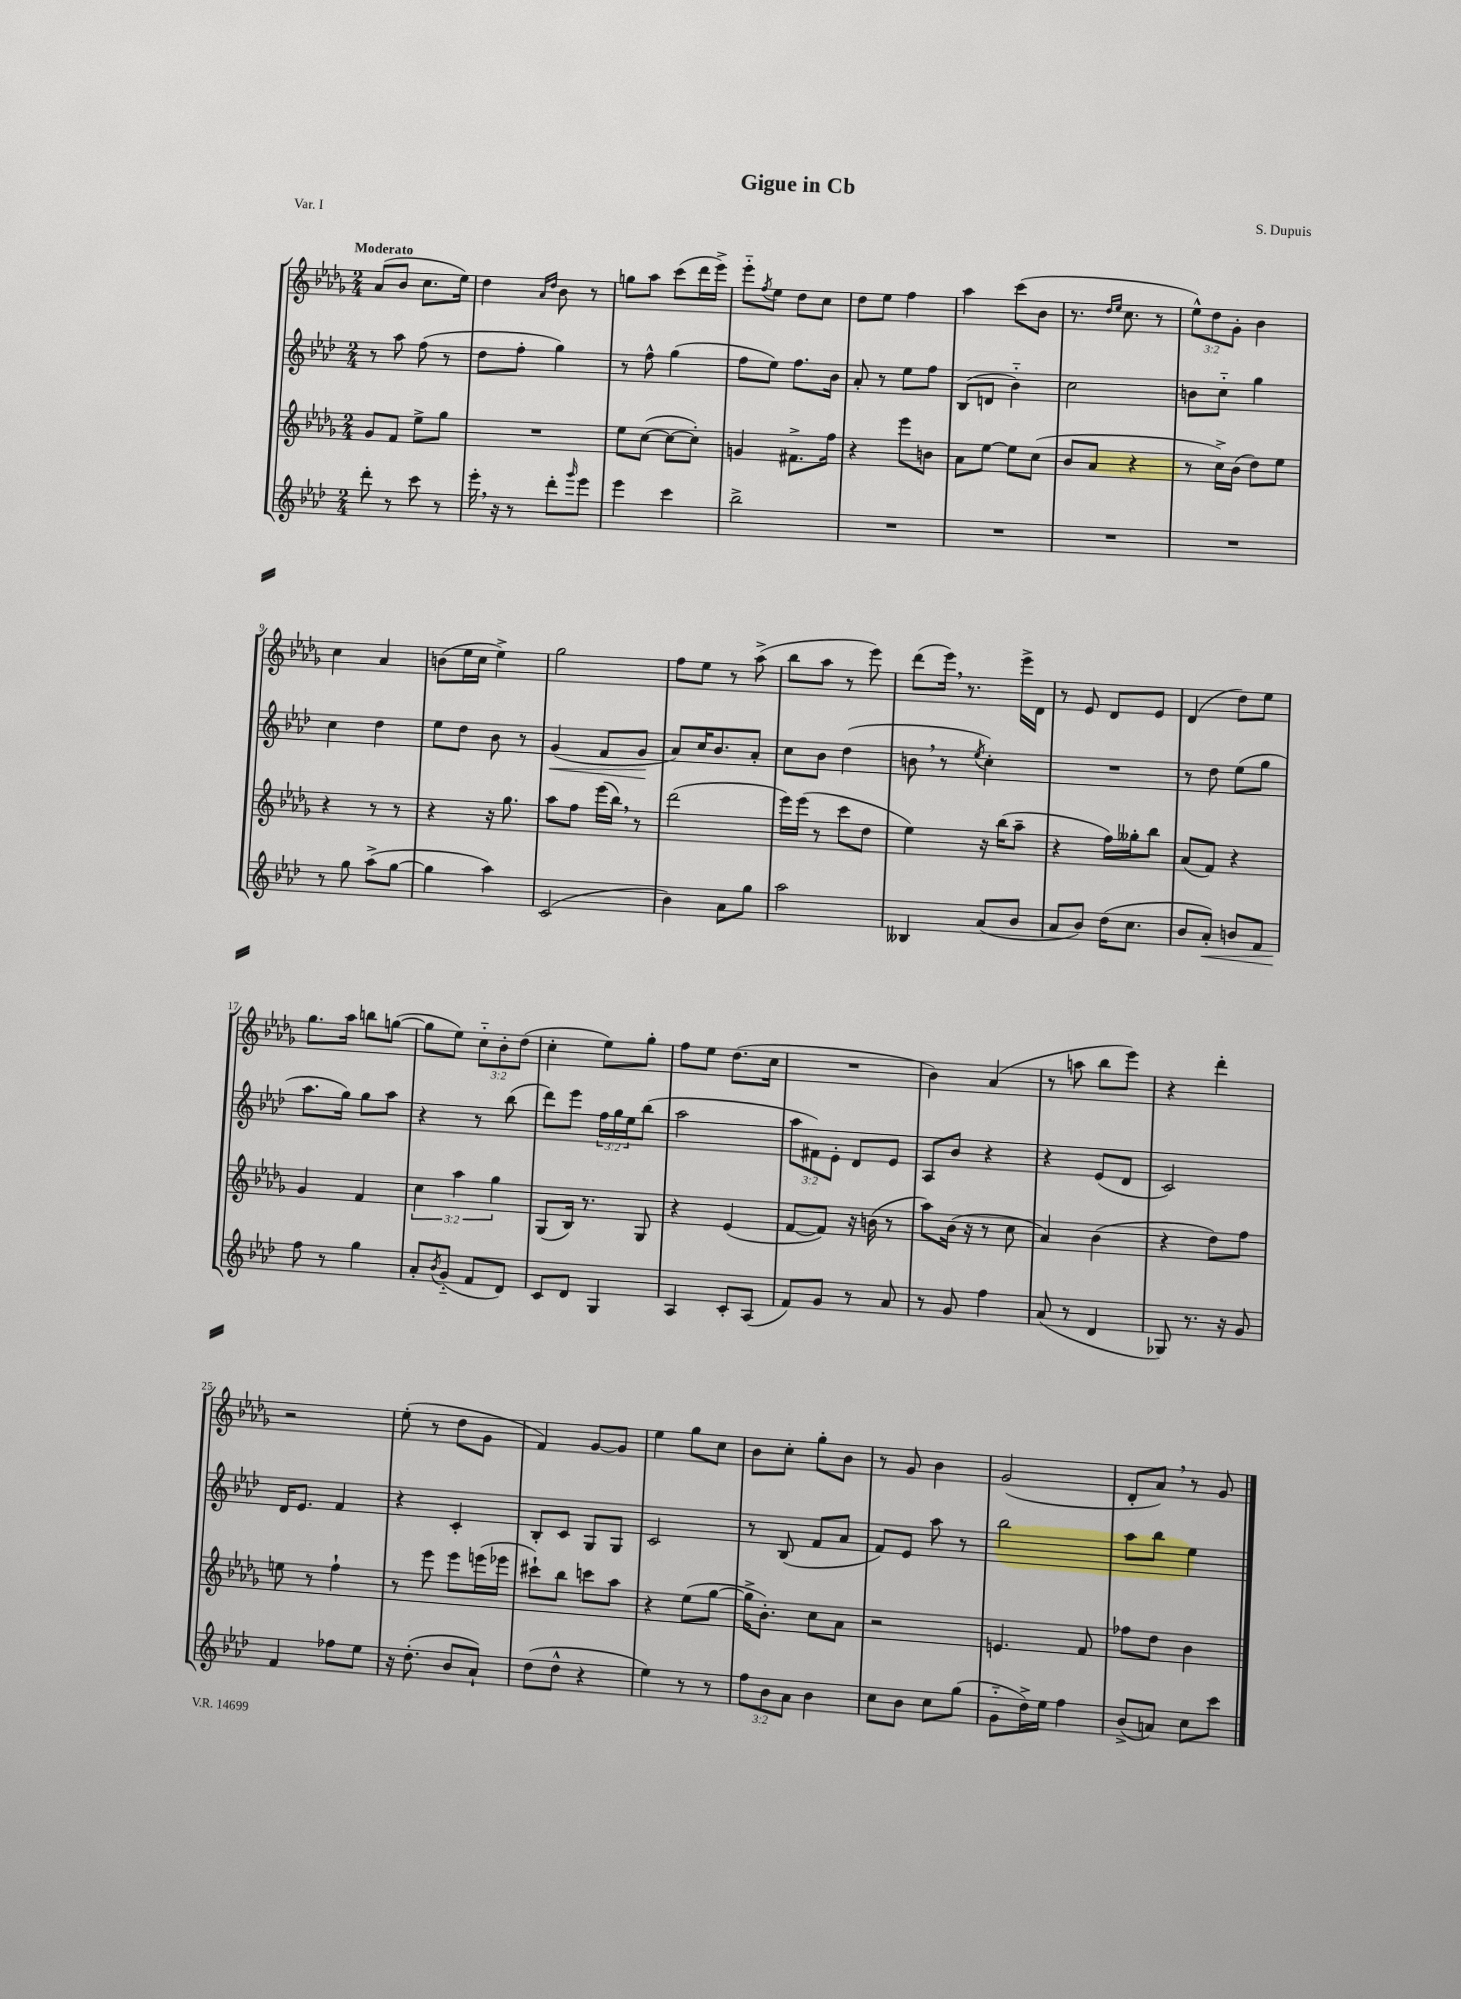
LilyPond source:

\header { title = "Gigue in Cb" composer = "S. Dupuis" piece = "Var. I" }
<<
\new StaffGroup <<
\new Staff = "s0" {
    \clef treble \key des \major \numericTimeSignature \time 2/4 \override Staff.TupletNumber.text = #tuplet-number::calc-fraction-text \tempo "Moderato"
    aes'8( bes'8 c''8. ees''16) |
    des''4 \grace { aes'16 des''16 } bes'8 r8 |
    g''8 aes''8 c'''8( des'''16 ees'''16->) |
    ees'''8-_ \acciaccatura { f''8 } ees''8 des''8 c''8 |
    des''8 ees''8 f''4 |
    aes''4 c'''8( bes'8 |
    r8. \grace { des''16 ees''16 } c''8. r8 |
    \tuplet 3/2 { ees''8-^) des''8 ges'8-. } bes'4 |
    c''4 aes'4 |
    b'8( ees''16 c''16 ees''4->) |
    ges''2 |
    f''8 ees''8 r8 aes''8->( |
    bes''8 aes''8 r8 ees'''8) |
    des'''8( ees'''16) \breathe r8. ees'''16-> des'16 |
    r8 ees'8 des'8 ees'8 |
    des'4( des''8) ees''8 |
    ges''8. aes''16 b''8 g''8~( |
    g''8 ees''8) \tuplet 3/2 { c''8-_ bes'8-. des''8( } |
    c''4-. ees''8) ges''8-. |
    f''8 ees''8 des''8.( c''16 |
    R2 |
    bes'4) aes'4( |
    r8 a''8 bes''8 ees'''8) |
    r4 des'''4-. |
    r2 |
    ees''8-.( r8 des''8 ges'8 |
    f'4) ges'8~ ges'8 |
    ees''4 ges''8 c''8 |
    bes'8 c''8-. ges''8-. bes'8 |
    r8 ges'8 bes'4 |
    ges'2( |
    des'8-. aes'8) \breathe r8 ges'8 \bar "|." |
}
\new Staff = "s1" {
    \clef treble \key aes \major \numericTimeSignature \time 2/4 \override Staff.TupletNumber.text = #tuplet-number::calc-fraction-text
    r8 aes''8 f''8( r8 |
    des''8 f''8-. g''4) |
    r8 f''8-^ g''4( |
    f''8 ees''8) f''8. bes'16 |
    aes'8-. r8 ees''8 f''8 |
    bes8( d'8 bes'4-_) |
    c''2 |
    b'8 c''8-_ g''4 |
    c''4 des''4 |
    ees''8 des''8 bes'8 r8 |
    g'4\<( f'8 g'8\! |
    aes'8) c''16 bes'8. aes'8-. |
    c''8 bes'8 des''4( |
    b'8 \breathe r8 \acciaccatura { ees''8 } c''4-.) |
    R2 |
    r8 des''8 ees''8( g''8 |
    aes''8. g''16) g''8 aes''8 |
    r4 r8 bes''8( |
    des'''8) ees'''8 \tuplet 3/2 { f''16 g''16 ees''16 } bes''8( |
    aes''2 |
    \tuplet 3/2 { aes''8 fis'8) ees'8-. } des'8 ees'8 |
    aes8 bes'8 r4 |
    r4 ees'8( des'8 |
    c'2) |
    des'16 ees'8. f'4 |
    r4 c'4-. |
    bes8-. c'8 g8 g8 |
    c'2 |
    r8 bes8( f'8 aes'8 |
    f'8) ees'8 aes''8 r8 |
    bes''2 |
    aes''8 bes''8 ees''4 \bar "|." |
}
\new Staff = "s2" {
    \clef treble \key des \major \numericTimeSignature \time 2/4 \override Staff.TupletNumber.text = #tuplet-number::calc-fraction-text
    ges'8 f'8 ees''8-> ges''8 |
    R2 |
    ees''8 c''8~( c''8~ c''8-.) |
    g'4 fis'8.-> f''16 |
    r4 ees'''8 b'8 |
    aes'8 ees''8~ ees''8 c''8( |
    bes'8 aes'8 r4 |
    r8 c''16->) bes'16( des''8) ees''8 |
    r4 r8 r8 |
    r4 r16 ges''8. |
    aes''8 f''8 ees'''16( bes''16) \breathe r8 |
    des'''2( |
    ees'''16) ees'''16( r8 c'''8 des''8 |
    ees''4) r16 bes''16( aes''8-- |
    r4 f''16) geses''16-. bes''8 |
    aes'8( f'8) r4 |
    ges'4 f'4 |
    \tuplet 3/2 { c''4 aes''4 ges''4 } |
    ges8( bes16) r8. ges8 |
    r4 ees'4( |
    f'8~ f'8) r16 b'16( r8 |
    aes''8) bes'16( r16 r8 c''8 |
    aes'4) bes'4( |
    r4 des''8) f''8 |
    e''8 r8 f''4-! |
    r8 ees'''8 ees'''8 e'''16( ees'''16 |
    cis'''8-!) bes''8 c'''8 aes''8 |
    r4 ees''8( ges''8~ |
    ges''16-> bes'8.-.) c''8 aes'8 |
    r2 |
    e'4. f'8 |
    fes''8 des''8 bes'4 \bar "|." |
}
\new Staff = "s3" {
    \clef treble \key aes \major \numericTimeSignature \time 2/4 \override Staff.TupletNumber.text = #tuplet-number::calc-fraction-text
    des'''8-. r8 c'''8 r8 |
    ees'''16-. \breathe r16 r8 des'''8-. \grace { g'''16 } ees'''8 |
    ees'''4 c'''4 |
    bes''2-> |
    R2 |
    R2 |
    R2 |
    R2 |
    r8 g''8 aes''8->( g''8~ |
    g''4 aes''4) |
    c'2( |
    bes'4) aes'8 g''8 |
    aes''2 |
    beses4 aes'8( bes'8 |
    aes'8 bes'8) des''16( c''8. |
    bes'8 aes'8-.\<) b'8 f'8 |
    f''8\! r8 g''4 |
    aes'8-. \acciaccatura { bes'8 } g'8-_( f'8 des'8) |
    c'8 des'8 g4 |
    aes4 c'8-. aes8( |
    f'8) g'8 r8 aes'8 |
    r8 g'8 f''4 |
    aes'8( r8 des'4 |
    ges8) r8. r16 g'8 |
    f'4 fes''8 ees''8 |
    r16 des''8.-.( bes'8 aes'8-!) |
    des''8( des''8-^ r4 |
    ees''4) r8 r8 |
    \tuplet 3/2 { f''8 bes'8 aes'8 } bes'4 |
    c''8 bes'8 c''8 g''8( |
    g'8-_ des''16->) ees''16 f''4 |
    bes'8->( a'8) c''8 c'''8 \bar "|." |
}
>>
>>
